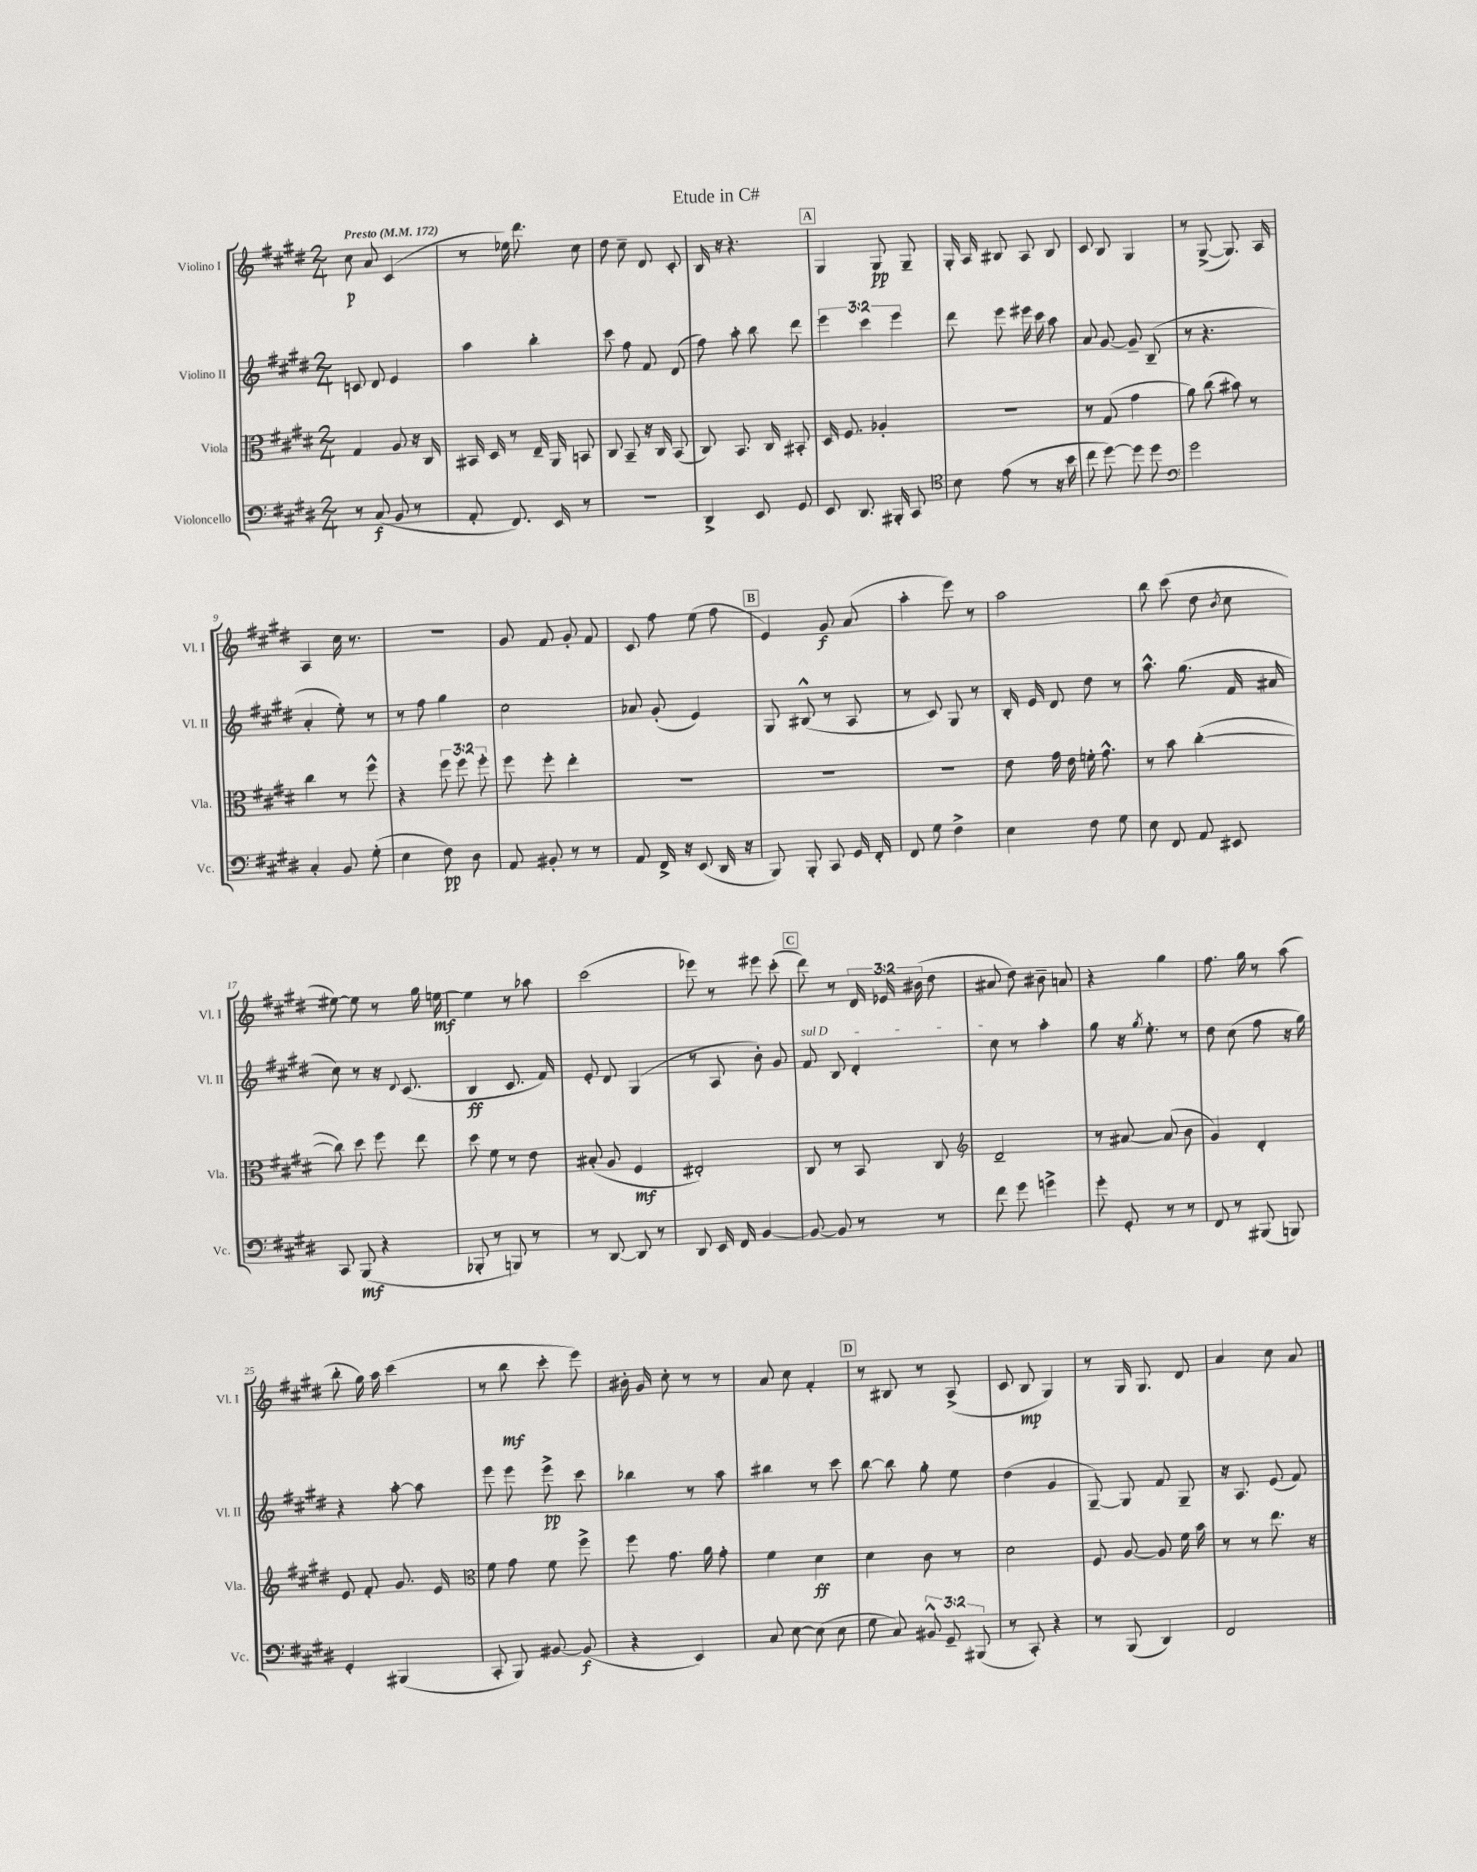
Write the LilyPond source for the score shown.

\header { title = "Etude in C#" }
<<
\new StaffGroup <<
\new Staff = "s0" \with { instrumentName = "Violino I" shortInstrumentName = "Vl. I" } {
    \clef treble \key e \major \numericTimeSignature \time 2/4 \override Staff.TupletNumber.text = #tuplet-number::calc-fraction-text \tempo "Presto" 4 = 172
    \autoBeamOff cis''8\p a'8 cis'4( |
    r8 ees''16) dis'''8. cis''8 |
    dis''8 cis''8-- dis'8 cis'8-. |
    b16 r16 r4. |
    \mark \markup { \box "A" } gis4 gis8\pp gis8-- |
    gis16-. a16 bis8 a8 bis8 |
    cis'8 b8 gis4 |
    r8 gis8~->( gis8.) a16 |
    a4 cis''16 r8. |
    R2 |
    gis'8 fis'8 gis'8-. fis'8 |
    cis'8 fis''8 e''8( fis''8 |
    \mark \markup { \box "B" } e'4) gis'8\f a'8( |
    a''4-. e'''8) r8 |
    a''2 |
    b''8 cis'''8( dis''8 \acciaccatura { b'8 } cis''8 |
    eis''8~) eis''8 r8 gis''16 e''16~\mf |
    e''4 r8 aes''8 |
    cis'''2( |
    ees'''8) r8 eis'''8 cis'''8-.( |
    \mark \markup { \box "C" } dis'''8) r8 \tuplet 3/2 { dis'16 ees'16 bis'16( } dis''8 |
    ais'8 dis''8) bis'8-- a'8 |
    r4 gis''4 |
    fis''8. gis''16 r8 a''8( |
    b''8-. gis''16) a''16 cis'''4( |
    r8 b''8\mf cis'''8-. e'''8) |
    bis'16-. gis'16 cis''8-. r8 r8 |
    a'8 cis''8 fis'4-. |
    \mark \markup { \box "D" } r8 bis8 r8 a8->( |
    cis'8 b8\mp gis4) |
    r8 gis16 gis8. dis'8 |
    a'4 cis''8 a'8 \bar "|." |
}
\new Staff = "s1" \with { instrumentName = "Violino II" shortInstrumentName = "Vl. II" } {
    \clef treble \key e \major \numericTimeSignature \time 2/4 \override Staff.TupletNumber.text = #tuplet-number::calc-fraction-text
    \autoBeamOff c'8 dis'8 e'4 |
    a''4 b''4-. |
    cis'''8 fis''8 fis'8 dis'8( |
    fis''8) a''8-. b''8 dis'''8 |
    \mark \markup { \box "A" } \tuplet 3/2 { e'''4 cis'''4 e'''4 } |
    dis'''8 e'''8 eis'''16 cis'''16 a''8 |
    a'8 gis'8~ gis'8-- b8--( |
    r8 r4. |
    a'4-. e''8-.) r8 |
    r8 fis''8 gis''4 |
    cis''2 |
    aes'8 gis'8-.( e'4) |
    \mark \markup { \box "B" } gis8 bis8-^( r8 a8 |
    r8 cis'8) gis8 r8 |
    b16-. e'16 dis'8 dis''8 r8 |
    a''8.-^ gis''8.( fis'16 ais'16 |
    cis''8) r8 r16 \appoggiatura { dis'8 } cis'8.( |
    b4\ff cis'8. fis'16) |
    e'8-. dis'8 gis4( |
    r8 a8 b'8-.) gis'8 |
    \mark \markup { \box "C" } \once \override TextSpanner.bound-details.left.text = \markup { \italic "sul D" } fis'8\startTextSpan b8 dis'4-. |
    cis''8\stopTextSpan r8 a''4-. |
    gis''8 r16 \acciaccatura { gis''8 } e''8.-. r8 |
    dis''8 cis''8( fis''8 r16 gis''16) |
    r4 a''8~-. a''8 |
    e'''8 e'''8 e'''8->\pp cis'''8 |
    bes''4 r8 a''8 |
    bis''4 r8 cis'''8 |
    \mark \markup { \box "D" } b''8~ b''8 gis''8-. e''8 |
    dis''4( gis'4 |
    gis8~--) gis8 fis'8 gis8-- |
    r16 a8. e'8( fis'8) \bar "|." |
}
\new Staff = "s2" \with { instrumentName = "Viola" shortInstrumentName = "Vla." } {
    \clef alto \key e \major \numericTimeSignature \time 2/4 \override Staff.TupletNumber.text = #tuplet-number::calc-fraction-text
    \autoBeamOff gis4 a8 r16 cis16 |
    bis,16 dis16 r8 e16-- a,16 b,8 |
    cis8 b,8-- r16 cis16 b,8( |
    cis8) b,8. cis16 bis,8-. |
    \mark \markup { \box "A" } dis16 fis8. aes4-. |
    R2 |
    r8 gis8( gis'4 |
    a'8) cis''8( bis'8) r8 |
    cis''4 r8 fis''8-^ |
    r4 \tuplet 3/2 { fis''8 fis''8 fis''8-. } |
    fis''8 fis''8-. e''4-. |
    R2 |
    \mark \markup { \box "B" } R2 |
    R2 |
    e'8 gis'16 e'16 f'16-. gis'8.-^ |
    r8 b'8 cis''4~-.( |
    cis''8) dis''8 fis''8 e''8 |
    dis''8 fis'8 r8 e'8 |
    bis8-.( a8 fis4\mf |
    eis2-.) |
    \mark \markup { \box "C" } cis8 r8 b,8 cis8 |
    \clef treble dis'2-- |
    r8 ais'8~ ais'8( b'8 |
    gis'4) dis'4-. |
    e'8 fis'8-. gis'8. e'16 |
    \clef alto fis'8 gis'8 fis'8 fis''8-> |
    fis''8 gis'8. a'16 gis'8-. |
    fis'4 dis'4\ff |
    \mark \markup { \box "D" } dis'4 cis'8 r8 |
    dis'2 |
    fis8 a8~ a8 fis'16 b'16 |
    r8 r8 e''8. r16 \bar "|." |
}
\new Staff = "s3" \with { instrumentName = "Violoncello" shortInstrumentName = "Vc." } {
    \clef bass \key e \major \numericTimeSignature \time 2/4 \override Staff.TupletNumber.text = #tuplet-number::calc-fraction-text
    \autoBeamOff r8 cis8\f( b,8 r8 |
    a,8-. fis,8.) e,16 r8 |
    R2 |
    dis,4-> e,8 gis,8 |
    \mark \markup { \box "A" } e,8 dis,8. bis,,16-. cis,8 |
    \clef tenor b8 e'8( r8 r16 b'16 |
    cis''8 dis''8~) dis''8 dis''8 |
    \clef bass gis'2 |
    cis4-. b,8 gis8-.( |
    e4 fis8\pp) dis8 |
    a,8 bis,8-. r8 r8 |
    a,8 fis,16-> r16 e,8( dis,16 r16 |
    \mark \markup { \box "B" } b,,8) b,,8-. cis,8 gis,16 fis,16-. |
    fis,8 gis8 fis4-> |
    e4 fis8 gis8 |
    e8 fis,8 a,8 eis,8 |
    cis,8 b,,8\mf( r4 |
    bes,,8-. r8 b,,8) r8 |
    r8 dis,8~ dis,8 r8 |
    dis,8 e,16 fis,16 b,4~ |
    \mark \markup { \box "C" } b,8~ b,8 r8 r8 |
    fis'8 gis'8 g'4-> |
    gis'8-. gis,8-. r8 r8 |
    fis,8 r8 bis,,8( b,,8) |
    gis,4-. bis,,4( |
    cis,8-. b,,8) bis,8~ bis,8\f( |
    r4 e,4) |
    cis8 e8~ e8( e8 |
    \mark \markup { \box "D" } gis8 cis8) \tuplet 3/2 { bis,8-^ gis,8-- bis,,8( } |
    r8 cis,8-.) r4 |
    r8 b,,8( dis,4) |
    fis,2 \bar "|." |
}
>>
>>
